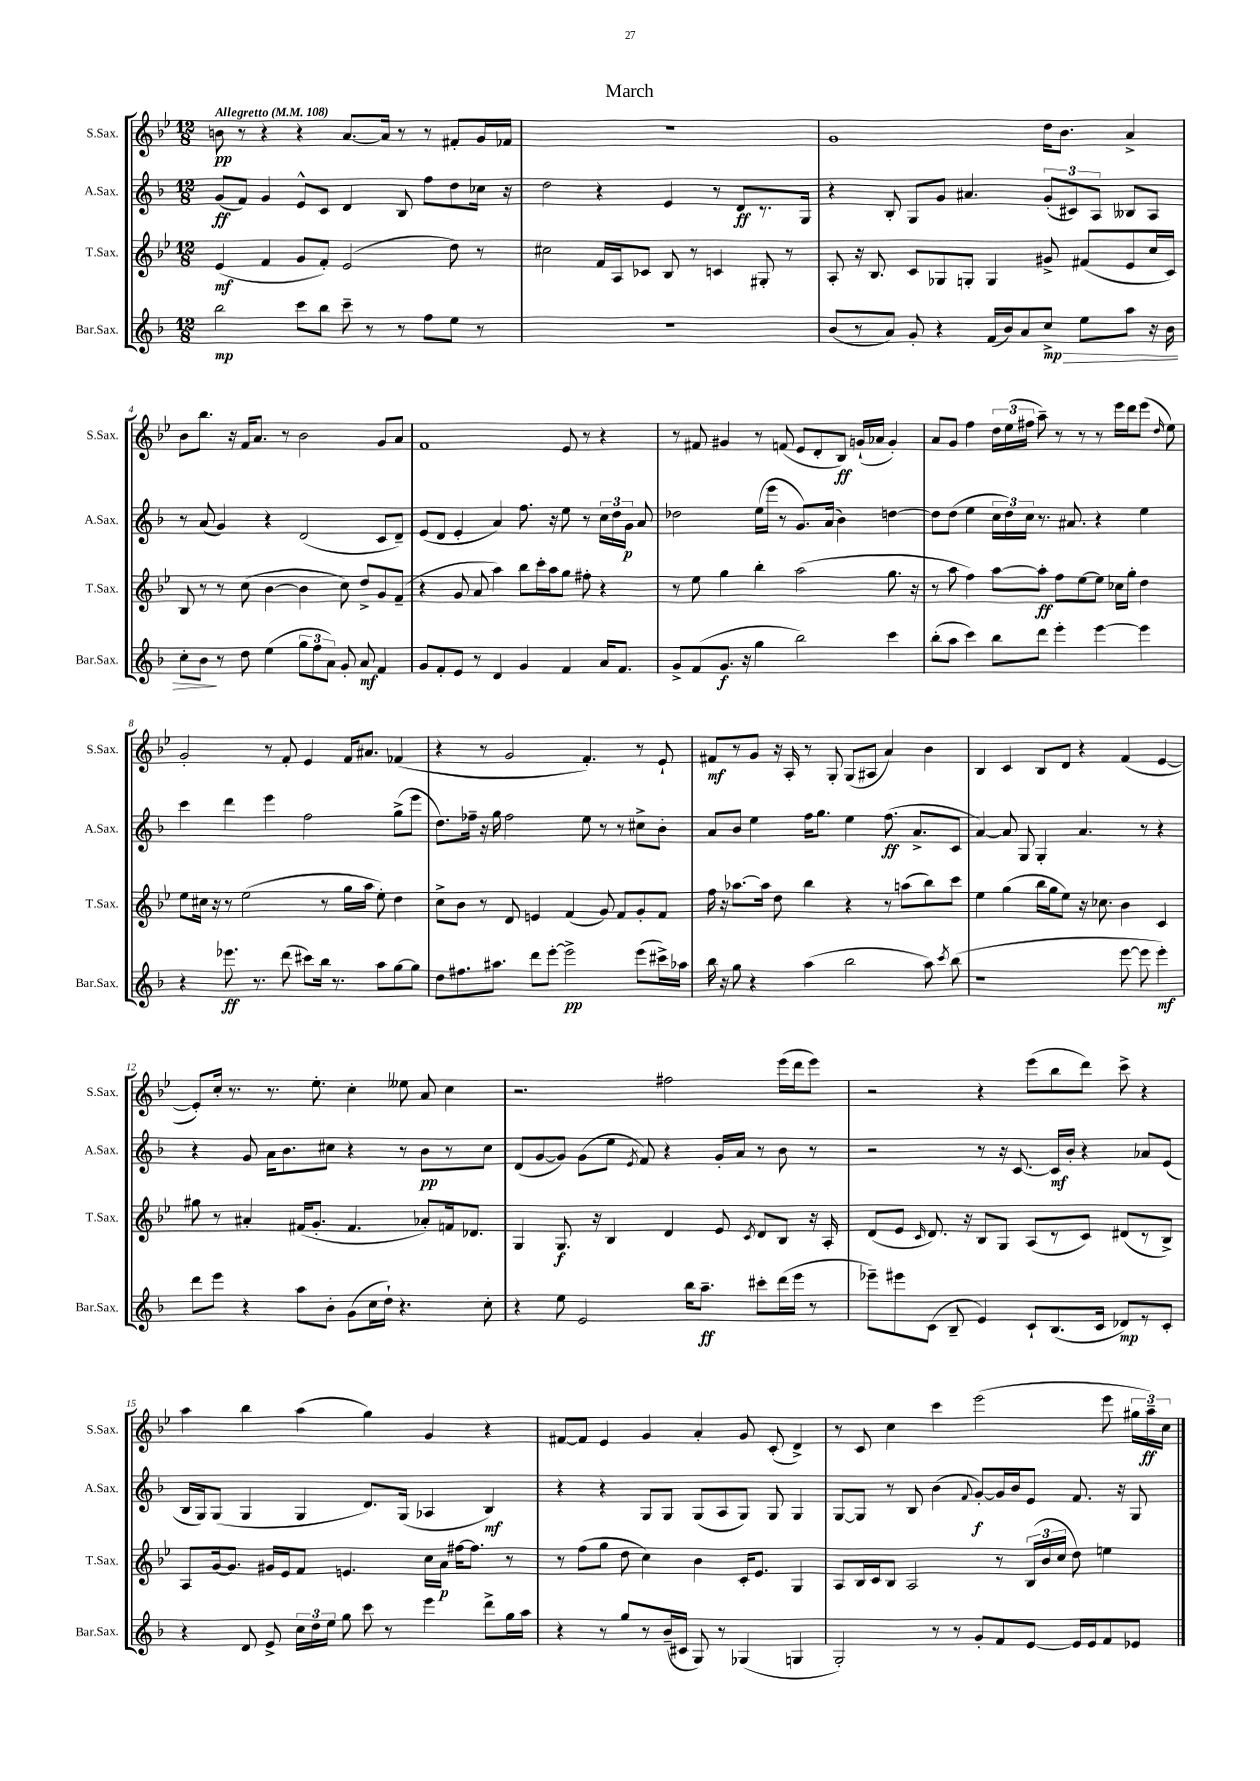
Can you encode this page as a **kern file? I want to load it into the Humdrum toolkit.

**kern	**dynam	**kern	**dynam	**kern	**dynam	**kern	**dynam
*part4	*part4	*part3	*part3	*part2	*part2	*part1	*part1
*staff4	*staff4	*staff3	*staff3	*staff2	*staff2	*staff1	*staff1
*I"Bar.Sax.	*	*I"T.Sax.	*	*I"A.Sax.	*	*I"S.Sax.	*
*I'Bar.Sax.	*	*I'T.Sax.	*	*I'A.Sax.	*	*I'S.Sax.	*
*clefG2	*	*clefG2	*	*clefG2	*	*clefG2	*
*k[b-]	*	*k[b-e-]	*	*k[b-]	*	*k[b-e-]	*
*M12/8	*	*M12/8	*	*M12/8	*	*M12/8	*
*MM108	*	*MM108	*	*MM108	*	*MM108	*
=1	=1	=1	=1	=1	=1	=1	=1
!	!	!	!	!	!	!LO:TX:a:B:t=Allegretto	!
2bb-\	mp	(4e-/	mf	(8g/L	ff	8bn\	pp
.	.	.	.	8f/J)	.	8r	.
.	.	4f/	.	4g/	.	4r	.
8ccc\L	.	8g/L	.	8e^^/L	.	4r	.
8bb-\J	.	8f'/J)	.	8c/J	.	.	.
8ccc~\	.	(2e-/	.	4d/	.	[8.a/L	.
8r	.	.	.	.	.	.	.
.	.	.	.	.	.	16a/Jk]	.
8r	.	.	.	8B-/	.	8r	.
8ff\L	.	.	.	8ff\L	.	8r	.
8ee\J	.	8dd\)	.	8dd\	.	8f#X'/L	.
8r	.	8r	.	16cc-X\Jk	.	16g/L	.
.	.	.	.	16r	.	16f-X/JJ	.
=2	=2	=2	=2	=2	=2	=2	=2
1.r	.	2cc#X\	.	2dd\	.	1.r	.
.	.	16f/LL	.	4r	.	.	.
.	.	16A/J	.	.	.	.	.
.	.	8c-X/J	.	.	.	.	.
.	.	8B-/	.	4e/	.	.	.
.	.	8r	.	.	.	.	.
.	.	4cn/	.	8r	.	.	.
.	.	.	.	8d/L	ff	.	.
.	.	8G#X'/	.	8.r	.	.	.
.	.	8r	.	.	.	.	.
.	.	.	.	16G/Jk	.	.	.
=3	=3	=3	=3	=3	=3	=3	=3
(8b-/L	.	8A'/	.	4r	.	1g	.
8r	.	16r	.	.	.	.	.
.	.	8.B-/	.	.	.	.	.
8a/J)	.	.	.	8B-'/	.	.	.
8g'/	.	8c/L	.	8G/L	.	.	.
4r	.	8G-X/	.	8g/J	.	.	.
.	.	8Gn'/J	.	4.a#X/	.	.	.
(16f/LL	.	4G/	.	.	.	.	.
16b-/J)	.	.	.	.	.	.	.
8a/	.	.	.	.	.	.	.
!	!LO:HP:b	!	!	!	!	!	!
8cc^/J	> mp	8g#X^/	.	(12g'/L	.	16dd\KL	.
.	.	.	.	.	.	8.b-\J	.
.	.	.	.	12c#X/)	.	.	.
8ee\L	.	(8f#X/L	.	.	.	.	.
.	.	.	.	12A/J	.	.	.
8aa\J	.	8e-/	.	8B--X/L	.	4a^/	.
16r	.	16cc/L	.	8A/J	.	.	.
16b-\	.	16c/JJ)	.	.	.	.	.
!!LO:LB:g=z
=4	=4	=4	=4	=4	=4	=4	=4
8cc'\L	.	8B-/	.	8r	.	8b-\L	.
8b-\J	.	8r	.	(8a/	.	8.bb-\J	.
8r	]	8r	.	4g/)	.	.	.
.	.	.	.	.	.	16r	.
8dd\	.	(8cc\	.	.	.	16f/KL	.
.	.	.	.	.	.	8.a/J	.
(4ee\	.	[4b-\	.	4r	.	.	.
.	.	.	.	.	.	8r	.
12gg\L	.	4b-\]	.	(2d/	.	2b-\	.
12ff\	.	.	.	.	.	.	.
12a\J)	.	.	.	.	.	.	.
8g'/	.	8cc\)	.	.	.	.	.
8a/	mf	8dd^/L	.	.	.	.	.
4f/	.	8g/	.	8c/L	.	8g/L	.
.	.	(8f~/J	.	8d~/J)	.	8a/J	.
=5	=5	=5	=5	=5	=5	=5	=5
8g/L	.	4r	.	(8e/L	.	1f	.
8f'/	.	.	.	8d/J	.	.	.
8e/J	.	8g/	.	4e'/	.	.	.
8r	.	8a/	.	.	.	.	.
4d/	.	4aa\)	.	4a/)	.	.	.
4g/	.	8bb-\L	.	8.ff\	.	.	.
.	.	16ccc'\L	.	.	.	.	.
.	.	16aa\J	.	16r	.	.	.
4f/	.	8gg\J	.	8ee\	.	8e-/	.
.	.	8ff#X'\	.	8r	.	8r	.
16a/KL	.	4r	.	24cc\LL	.	4r	.
.	.	.	.	24dd\	.	.	.
8.f/J	.	.	.	.	.	.	.
.	.	.	.	24g\JJ	p	.	.
.	.	.	.	8a/	.	.	.
=6	=6	=6	=6	=6	=6	=6	=6
8g^/L	.	8r	.	2dd-X\	.	8r	.
(8f/	.	8ee-\	.	.	.	8f#X/	.
8.g/J	f	4gg\	.	.	.	4g#X/	.
16r	.	.	.	.	.	.	.
4gg\	.	4bb-'\	.	(16ee\LL	.	8r	.
.	.	.	.	16eee\JJ	.	.	.
.	.	.	.	8r	.	(8fn/	.
2bb-\)	.	(2aa\	.	8.g/L)	.	8e-/L	.
.	.	.	.	.	.	8d'/	.
.	.	.	.	(16a/Jk	.	.	.
.	.	.	.	4b-\)	.	8B-/J)	ff
.	.	.	.	.	.	(16gn`/LL	.
.	.	.	.	.	.	16a-X/JJ	.
4ccc\	.	8.gg\	.	[4ddn\	.	4g'/)	.
.	.	16r	.	.	.	.	.
=7	=7	=7	=7	=7	=7	=7	=7
(8bb-'\L	.	8r	.	8dd\L]	.	8a/L	.
8aa\J	.	8aa\	.	(8dd\J	.	8g/J	.
4ccc\)	.	4ff\)	.	4ee\	.	4ff\	.
8bb-\L	.	[8aa\L	.	24cc\LL	.	24dd\LL	.
.	.	.	.	24dd\)	.	(24ee-\	.
.	.	.	.	24cc\JJ	.	24ff#X\JJ	.
8ddd\J	.	8aa'\J]	ff	8.r	.	8aa~\)	.
4eee'\	.	8ff\L	.	.	.	8r	.
.	.	.	.	8.a#X/	.	.	.
.	.	[8ee-\	.	.	.	8r	.
[4eee\	.	8ee-\J]	.	4r	.	8r	.
.	.	16cc-X\LL	.	.	.	16eee-\LL	.
.	.	16gg'\JJ	.	.	.	16ddd\J	.
4eee\]	.	4dd\	.	4ee\	.	(8eee-\J	.
.	.	.	.	.	.	16qqdd/	.
.	.	.	.	.	.	8ee-\)	.
!!LO:LB:g=z
=8	=8	=8	=8	=8	=8	=8	=8
4r	.	8ee-\L	.	4ccc\	.	2g'/	.
.	.	16cc#X\Jk	.	.	.	.	.
.	.	16r	.	.	.	.	.
8.eee-X\	ff	8r	.	4ddd\	.	.	.
.	.	(2ee-\	.	.	.	.	.
8.r	.	.	.	.	.	.	.
.	.	.	.	4eee\	.	8r	.
(8ddd\	.	.	.	.	.	8f'/	.
8ccc#X\L)	.	.	.	2ff\	.	4e-/	.
16bb-\Jk	.	8r	.	.	.	.	.
8.r	.	.	.	.	.	.	.
.	.	16gg\LL	.	.	.	16f/KL	.
.	.	16aa\JJ	.	.	.	8.a#X/J	.
8aa\L	.	8ee-'\)	.	.	.	.	.
[8gg\	.	4dd\	.	(8gg^\L	.	(4f-X/	.
8gg\J]	.	.	.	8eee\J	.	.	.
=9	=9	=9	=9	=9	=9	=9	=9
8dd\L	.	8cc^\L	.	8.dd\L)	.	4r	.
8.ff#X\	.	8b-\J	.	.	.	.	.
.	.	.	.	16ff-X~\Jk	.	.	.
.	.	8r	.	16r	.	8r	.
8.aa#X\J	.	.	.	16gg\	.	.	.
.	.	8d/	.	2ff-\	.	2g/	.
8ddd\L	.	4en/	.	.	.	.	.
[8eee'\J	.	.	.	.	.	.	.
2eee^\]	pp	(4f/	.	.	.	.	.
.	.	.	.	8ee\	.	4.f'/)	.
.	.	8g/)	.	8r	.	.	.
.	.	8f/L	.	8r	.	.	.
(8eee\L	.	8g'/	.	8cc#X^\L	.	8r	.
16ccc#X^\L)	.	8f/J	.	8b-'\J	.	8e-`/	.
16aa-X\JJ	.	.	.	.	.	.	.
=10	=10	=10	=10	=10	=10	=10	=10
16bb-\	.	16ff\	.	8a/L	.	8f#X/L	mf
16r	.	16r	.	.	.	.	.
8gg\	.	[8.aa-X\L	.	8b-/J	.	8r	.
4r	.	.	.	4ee\	.	8g/J	.
.	.	16aa-\Jk]	.	.	.	.	.
.	.	8dd\	.	.	.	16r	.
.	.	.	.	.	.	16A'/	.
(4aa\	.	4bb-\	.	16ff\KL	.	8r	.
.	.	.	.	8.gg\J	.	.	.
.	.	.	.	.	.	8G'/	.
2bb-\	.	4r	.	4ee\	.	(8G/L	.
.	.	.	.	.	.	8A#X/J	.
.	.	8r	.	(8.ff\	ff	4a/)	.
.	.	(8aan\L	.	.	.	.	.
.	.	.	.	8.a^/L	.	.	.
8aa\)	.	8bb-\)	.	.	.	4b-\	.
8qccc/	.	.	.	.	.	.	.
(8bb-\	.	8ccc\J	.	8c/J	.	.	.
=11	=11	=11	=11	=11	=11	=11	=11
1r	.	4ee-\	.	[4a/)	.	4B-/	.
.	.	(4gg\	.	8a/]	.	4c/	.
.	.	.	.	8G/	.	.	.
.	.	16bb-\LL	.	4G'/	.	8B-/L	.
.	.	16gg\J	.	.	.	.	.
.	.	8ee-\J)	.	.	.	8d/J	.
.	.	16r	.	4.a/	.	4r	.
.	.	8.cc-X\	.	.	.	.	.
[8eee\	.	4b-\	.	.	.	(4f/	.
8eee\]	.	.	.	8r	.	.	.
4eee'\)	mf	4c/	.	4r	.	[4e-/	.
!!LO:LB:g=z
=12	=12	=12	=12	=12	=12	=12	=12
8ddd\L	.	8gg#X\	.	4r	.	8e-'/L])	.
8eee\J	.	8r	.	.	.	16cc'/Jk	.
.	.	.	.	.	.	8.r	.
4r	.	4a#X'/	.	8g/	.	.	.
.	.	.	.	16a\KL	.	8.r	.
.	.	.	.	8.b-\	.	.	.
8aa\L	.	(16f#X/KL	.	.	.	.	.
.	.	8.g'/J	.	.	.	8.ee-'\	.
8b-'\J	.	.	.	8cc#X\J	.	.	.
(8g\L	.	4.f#/	.	4r	.	4cc'\	.
16cc\L	.	.	.	.	.	.	.
16dd`\JJ)	.	.	.	.	.	.	.
4.r	.	.	.	8r	.	8ee--X\	.
.	.	8a-X'/L)	.	8b-\L	pp	8a/	.
.	.	16fn/k	.	8r	.	4cc\	.
.	.	8.d-X/J	.	.	.	.	.
8cc'\	.	.	.	8cc#\J	.	.	.
=13	=13	=13	=13	=13	=13	=13	=13
4r	.	4G/	.	(8d/L	.	2.r	.
.	.	.	.	[8g/	.	.	.
8ee\	.	8.G/	f	8g/J])	.	.	.
2e/	.	.	.	(8g\L	.	.	.
.	.	16r	.	.	.	.	.
.	.	4B-/	.	8ee\J	.	.	.
.	.	.	.	8qe/	.	.	.
.	.	.	.	8f/)	.	.	.
.	.	4d/	.	4r	.	2ff#X\	.
16bb-\KL	.	.	.	.	.	.	.
8.aa~\J	ff	.	.	.	.	.	.
.	.	8e-/	.	16g'/LL	.	.	.
.	.	.	.	16a/JJ	.	.	.
.	.	8qc/	.	.	.	.	.
8ccc#X'\L	.	8d/L	.	8r	.	.	.
(16ddd\L	.	8B-/J	.	8b-\	.	(16eee-\LL	.
16eee\JJ	.	.	.	.	.	16ddd\J	.
8r	.	16r	.	8r	.	8eee-\J)	.
.	.	16A'/	.	.	.	.	.
=14	=14	=14	=14	=14	=14	=14	=14
8eee-X~\L)	.	(8d/L	.	2r	.	2r	.
8eee#X\	.	8e-/J	.	.	.	.	.
.	.	16qqc/	.	.	.	.	.
(8c\J	.	8.d/)	.	.	.	.	.
8B-~/	.	.	.	.	.	.	.
.	.	16r	.	.	.	.	.
4e/)	.	8B-/L	.	8r	.	4r	.
.	.	8G/J	.	16r	.	.	.
.	.	.	.	[8.c/	.	.	.
8c`/L	.	(8A/L	.	.	.	(8eee-\L	.
(8.B-/	.	8r	.	16c/LL]	mf	8bb-\	.
.	.	.	.	16b-'/JJ	.	.	.
.	.	8c/J)	.	4r	.	8ddd\J)	.
16c/Jk	.	.	.	.	.	.	.
8d-X/L)	mp	(8d#X/L	.	.	.	8ccc^\	.
8r	.	8r	.	8a-X/L	.	4r	.
8c'/J	.	8B-^/J)	.	(8e/J	.	.	.
!!LO:LB:g=z
=15	=15	=15	=15	=15	=15	=15	=15
4r	.	8A/L	.	16B-/LL	.	4aa\	.
.	.	.	.	16G/J)	.	.	.
.	.	[16g/k	.	(8G/J	.	.	.
.	.	8.g/J]	.	.	.	.	.
8d/	.	.	.	4G/	.	4bb-\	.
8e^/	.	16g#X/LL	.	.	.	.	.
.	.	16e-/J	.	.	.	.	.
24cc\LL	.	8f/J	.	4G/	.	(4aa\	.
24dd\	.	.	.	.	.	.	.
24ee\JJ	.	.	.	.	.	.	.
8gg\	.	4.en/	.	.	.	.	.
8ccc\	.	.	.	8.d/L)	.	4gg\)	.
8r	.	.	.	.	.	.	.
.	.	.	.	(16G/Jk	.	.	.
4eee\	.	16cc\LL	.	4A-X/	.	4g/	.
.	.	16a\JJ	p	.	.	.	.
.	.	[16ff#X\KL	.	.	.	.	.
.	.	8.ff#\J]	.	.	.	.	.
8ddd^\L	.	.	.	4B-/)	mf	4r	.
16gg\L	.	8r	.	.	.	.	.
16aa\JJ	.	.	.	.	.	.	.
=16	=16	=16	=16	=16	=16	=16	=16
4r	.	8r	.	4r	.	[8f#X/L	.
.	.	(8ff\L	.	.	.	8f#/J]	.
8r	.	8gg\J	.	4r	.	4e-/	.
8gg/L	.	8dd\	.	.	.	.	.
8r	.	4cc\)	.	8G/L	.	4g/	.
(16b-~/L	.	.	.	8G/J	.	.	.
16c#X/JJ	.	.	.	.	.	.	.
8G/)	.	4b-\	.	(8G/L	.	4a'/	.
8r	.	.	.	8A/	.	.	.
(4G-X/	.	16c'/KL	.	8G/J)	.	8g/	.
.	.	8.e-/J	.	.	.	.	.
.	.	.	.	8G/	.	(8c'/	.
4Gn/	.	4G/	.	4G/	.	4d^/)	.
=17	=17	=17	=17	=17	=17	=17	=17
2G'/)	.	8A/L	.	[8G/L	.	8r	.
.	.	16B-/L	.	8G/J]	.	8c/	.
.	.	16c/J	.	.	.	.	.
.	.	8B-/J	.	8r	.	4cc\	.
.	.	2A/	.	8B-/	.	.	.
8r	.	.	.	(4b-\	.	4ccc\	.
8r	.	.	.	.	.	.	.
.	.	.	.	8qqf/	.	.	.
8g'/L	.	.	.	[8g'/L)	f	(2eee-\	.
8f/	.	8r	.	16g/L]	.	.	.
.	.	.	.	16b-/J	.	.	.
[8e/J	.	(24B-/LL	.	8e/J	.	.	.
.	.	24b-/	.	.	.	.	.
.	.	24cc/JJ	.	.	.	.	.
16e/LL]	.	8dd\)	.	8.f/	.	.	.
16e/J	.	.	.	.	.	.	.
8f/	.	4een\	.	.	.	8eee-\	.
.	.	.	.	16r	.	.	.
8e-X/J	.	.	.	8G/	.	24gg#X\LL	.
.	.	.	.	.	.	24aa~\)	ff
.	.	.	.	.	.	24cc\JJ	.
==	==	==	==	==	==	==	==
*-	*-	*-	*-	*-	*-	*-	*-
